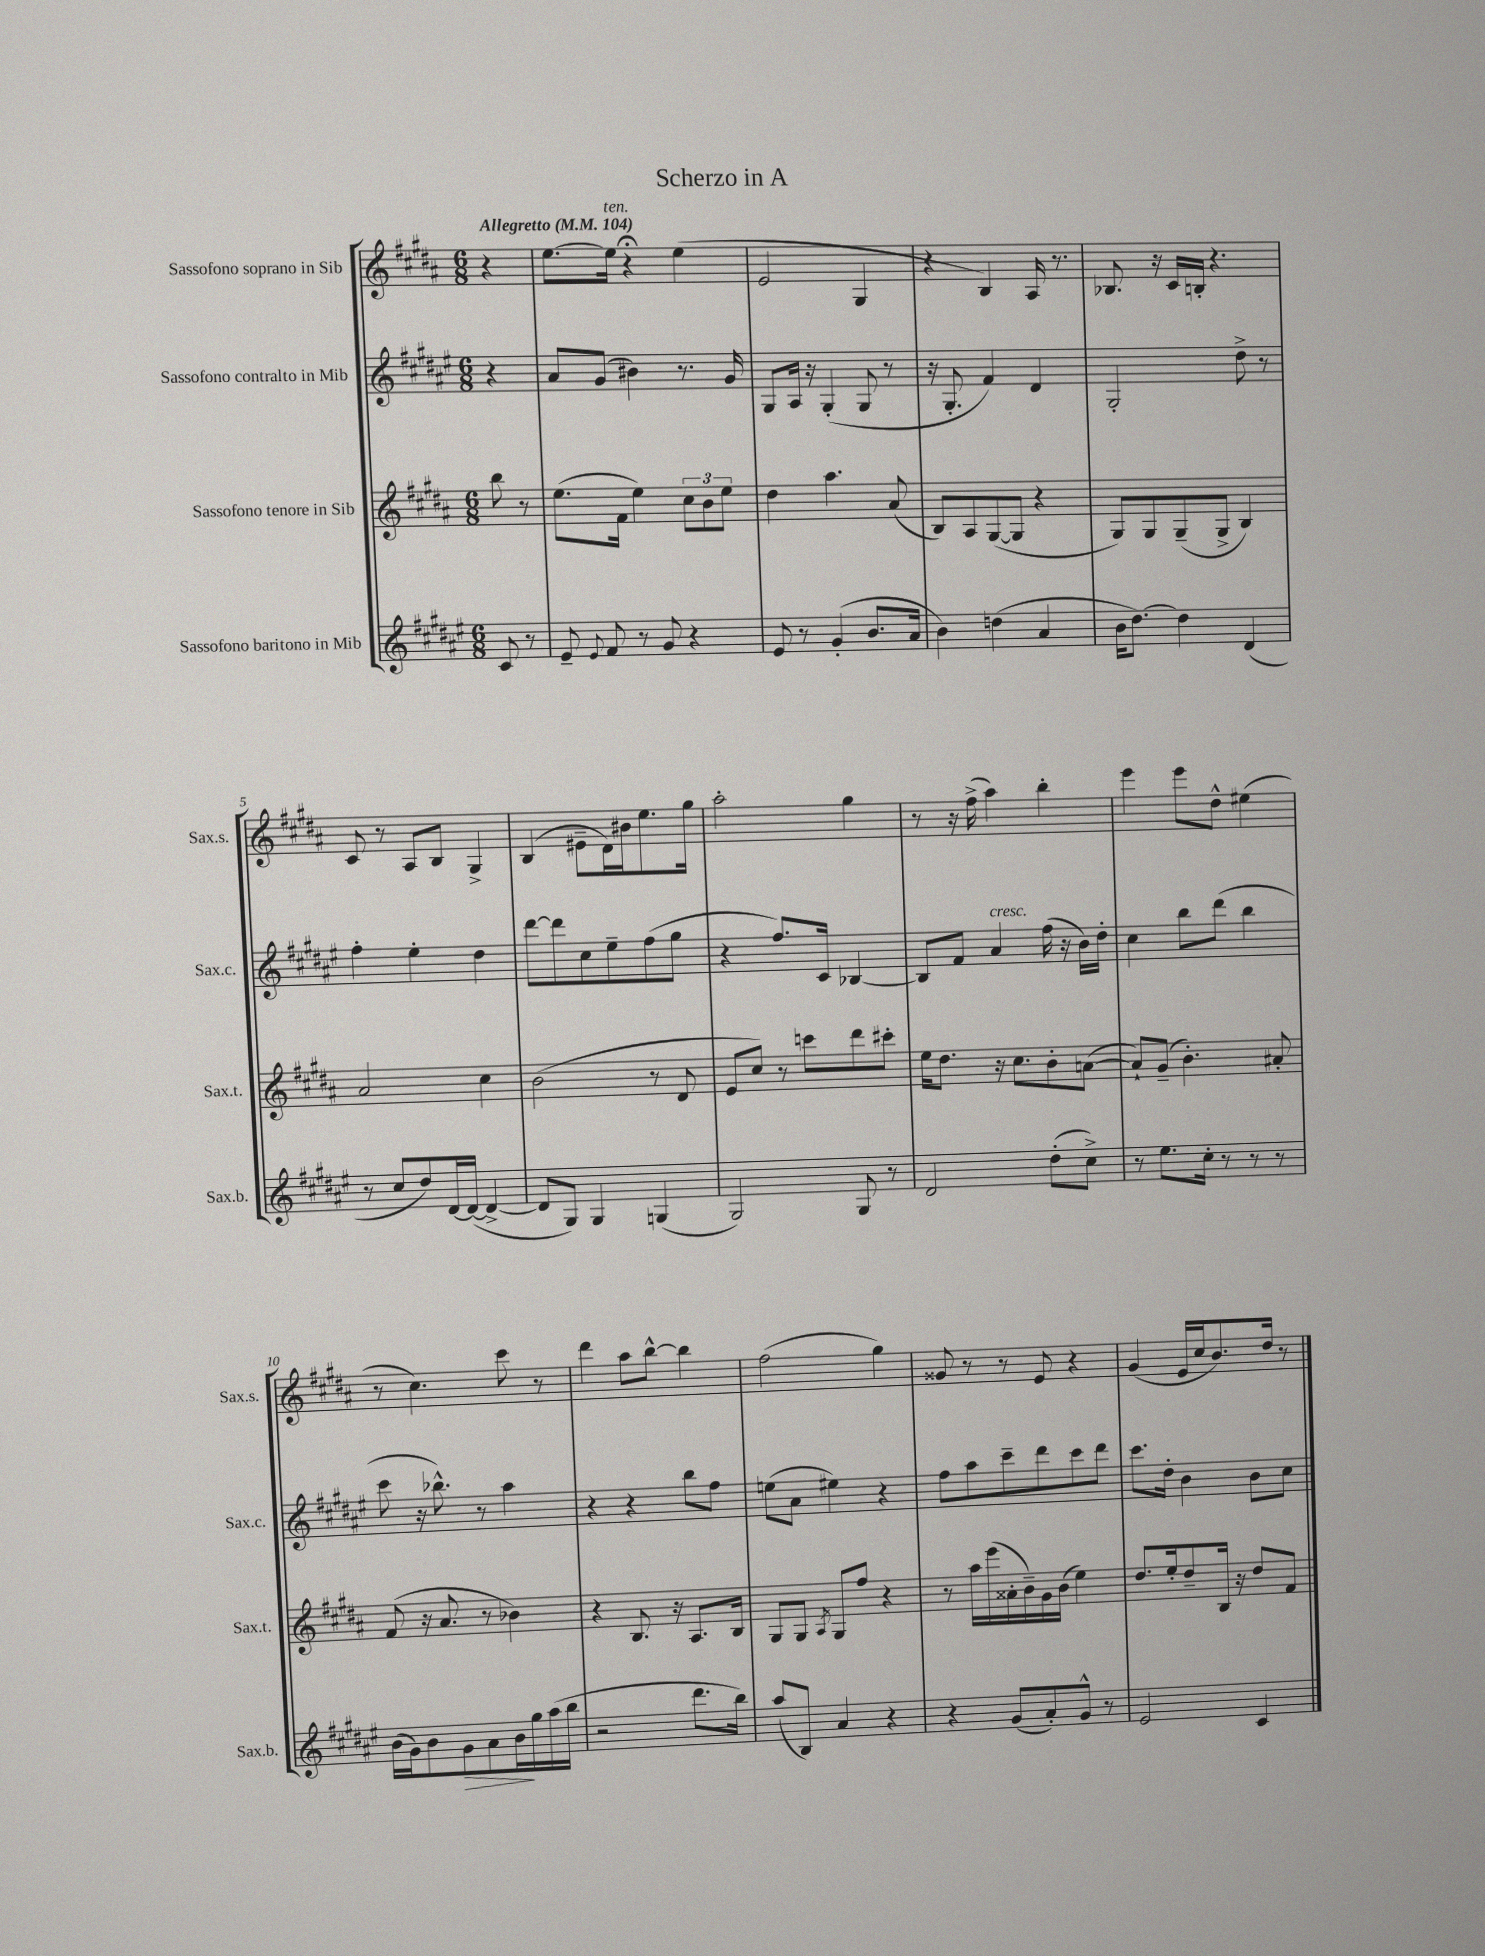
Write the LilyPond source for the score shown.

\header { title = "Scherzo in A" }
<<
\new StaffGroup <<
\new Staff = "s0" \with { instrumentName = "Sassofono soprano in Sib" shortInstrumentName = "Sax.s." } {
    \clef treble \key b \major \numericTimeSignature \time 6/8 \partial 4 \tempo "Allegretto" 4 = 104
    \autoBeamOff r4 |
    e''8.[~ e''16]^\markup { \italic "ten." } r4\fermata e''4( |
    e'2 gis4 |
    r4 b4) ais16 r8. |
    bes8. r16 cis'16[ b16]-. r4. |
    cis'8 r8 ais8[ b8] gis4-> |
    b4( eis'8[-- dis'16) bis'16 e''8. gis''16] |
    ais''2-. gis''4 |
    r8 r16 fis''16->( ais''4) b''4-. |
    e'''4 e'''8[ dis''8]-^ eis''4( |
    r8 cis''4.) cis'''8 r8 |
    dis'''4 ais''8[ b''8]~-^ b''4 |
    fis''2( gis''4) |
    gisis'8 r8 r8 e'8 r4 |
    gis'4( e'16[ cis''16 b'8.) dis''16] r8 \bar "|." |
}
\new Staff = "s1" \with { instrumentName = "Sassofono contralto in Mib" shortInstrumentName = "Sax.c." } {
    \clef treble \key fis \major \numericTimeSignature \time 6/8 \partial 4
    \autoBeamOff r4 |
    ais'8[ gis'8]( bis'4) r8. gis'16 |
    gis8[ ais16] r16 gis4-.( gis8 r8 |
    r16 gis8.-. fis'4) dis'4 |
    gis2-. dis''8-> r8 |
    fis''4-. eis''4-. dis''4 |
    dis'''8[~ dis'''8 cis''8 eis''8-- fis''8( gis''8] |
    r4 fis''8.[) cis'16] bes4~ |
    bes8[ fis'8] ais'4^\markup { \italic "cresc." } fis''16( r16 b'16[) dis''16]-. |
    cis''4 b''8[ dis'''8]( b''4 |
    cis'''8 r16 bes''8.-^) r8 ais''4 |
    r4 r4 b''8[ fis''8] |
    e''8[( ais'8] eis''4) r4 |
    fis''8[ ais''8 cis'''8-- dis'''8 cis'''8 dis'''8] |
    cis'''8.[ dis''16]-. b'4 b'8[ cis''8] \bar "|." |
}
\new Staff = "s2" \with { instrumentName = "Sassofono tenore in Sib" shortInstrumentName = "Sax.t." } {
    \clef treble \key b \major \numericTimeSignature \time 6/8 \partial 4
    \autoBeamOff b''8 r8 |
    e''8.[( fis'16] e''4) \tuplet 3/2 { cis''8[ b'8 e''8] } |
    dis''4 ais''4. ais'8( |
    b8[) ais8 gis8~( gis8] r4 |
    gis8[) gis8 gis8--( gis8]-> b4) |
    ais'2 cis''4 |
    b'2( r8 dis'8 |
    e'8[ cis''8]) r8 c'''8[ dis'''8 cis'''8]-. |
    e''16[ dis''8.] r16 cis''8.[ b'8-. a'8]~( |
    a'8[-!) gis'8]--( b'4.-.) ais'8-. |
    fis'8( r16 ais'8. r8 bes'4) |
    r4 b8. r16 ais8.[ b16] |
    gis8[ gis8] \acciaccatura { ais8 } gis8[ fis''8] r4 |
    r8 ais''16[ e'''16( aisis'16-. b'16--) gis'16 b'16]( e''4) |
    dis''8.[ e''16-. dis''8-- b16] r16 dis''8[ fis'8] \bar "|." |
}
\new Staff = "s3" \with { instrumentName = "Sassofono baritono in Mib" shortInstrumentName = "Sax.b." } {
    \clef treble \key fis \major \numericTimeSignature \time 6/8 \partial 4
    \autoBeamOff cis'8 r8 |
    eis'8-- \appoggiatura { eis'8 } fis'8 r8 gis'8 r4 |
    eis'8 r8 gis'4-.( b'8.[ ais'16] |
    b'4) d''4( ais'4 |
    b'16[ dis''8.]~) dis''4 dis'4( |
    r8 cis''8[ dis''8) dis'16~ dis'16]~( dis'4~-> |
    dis'8[ gis8]) gis4 g4( |
    gis2) gis8 r8 |
    dis'2 dis''8[-.( cis''8]->) |
    r8 eis''8.[ cis''16]-. r8 r8 r8 |
    b'16[( gis'16) b'8 gis'8\> ais'8 b'16\! gis''16 ais''16( b''16] |
    r2 dis'''8.[ b''16]) |
    ais''8[( b8]) ais'4 r4 |
    r4 gis'8[( ais'8-.) gis'8]-^ r8 |
    eis'2 cis'4 \bar "|." |
}
>>
>>
